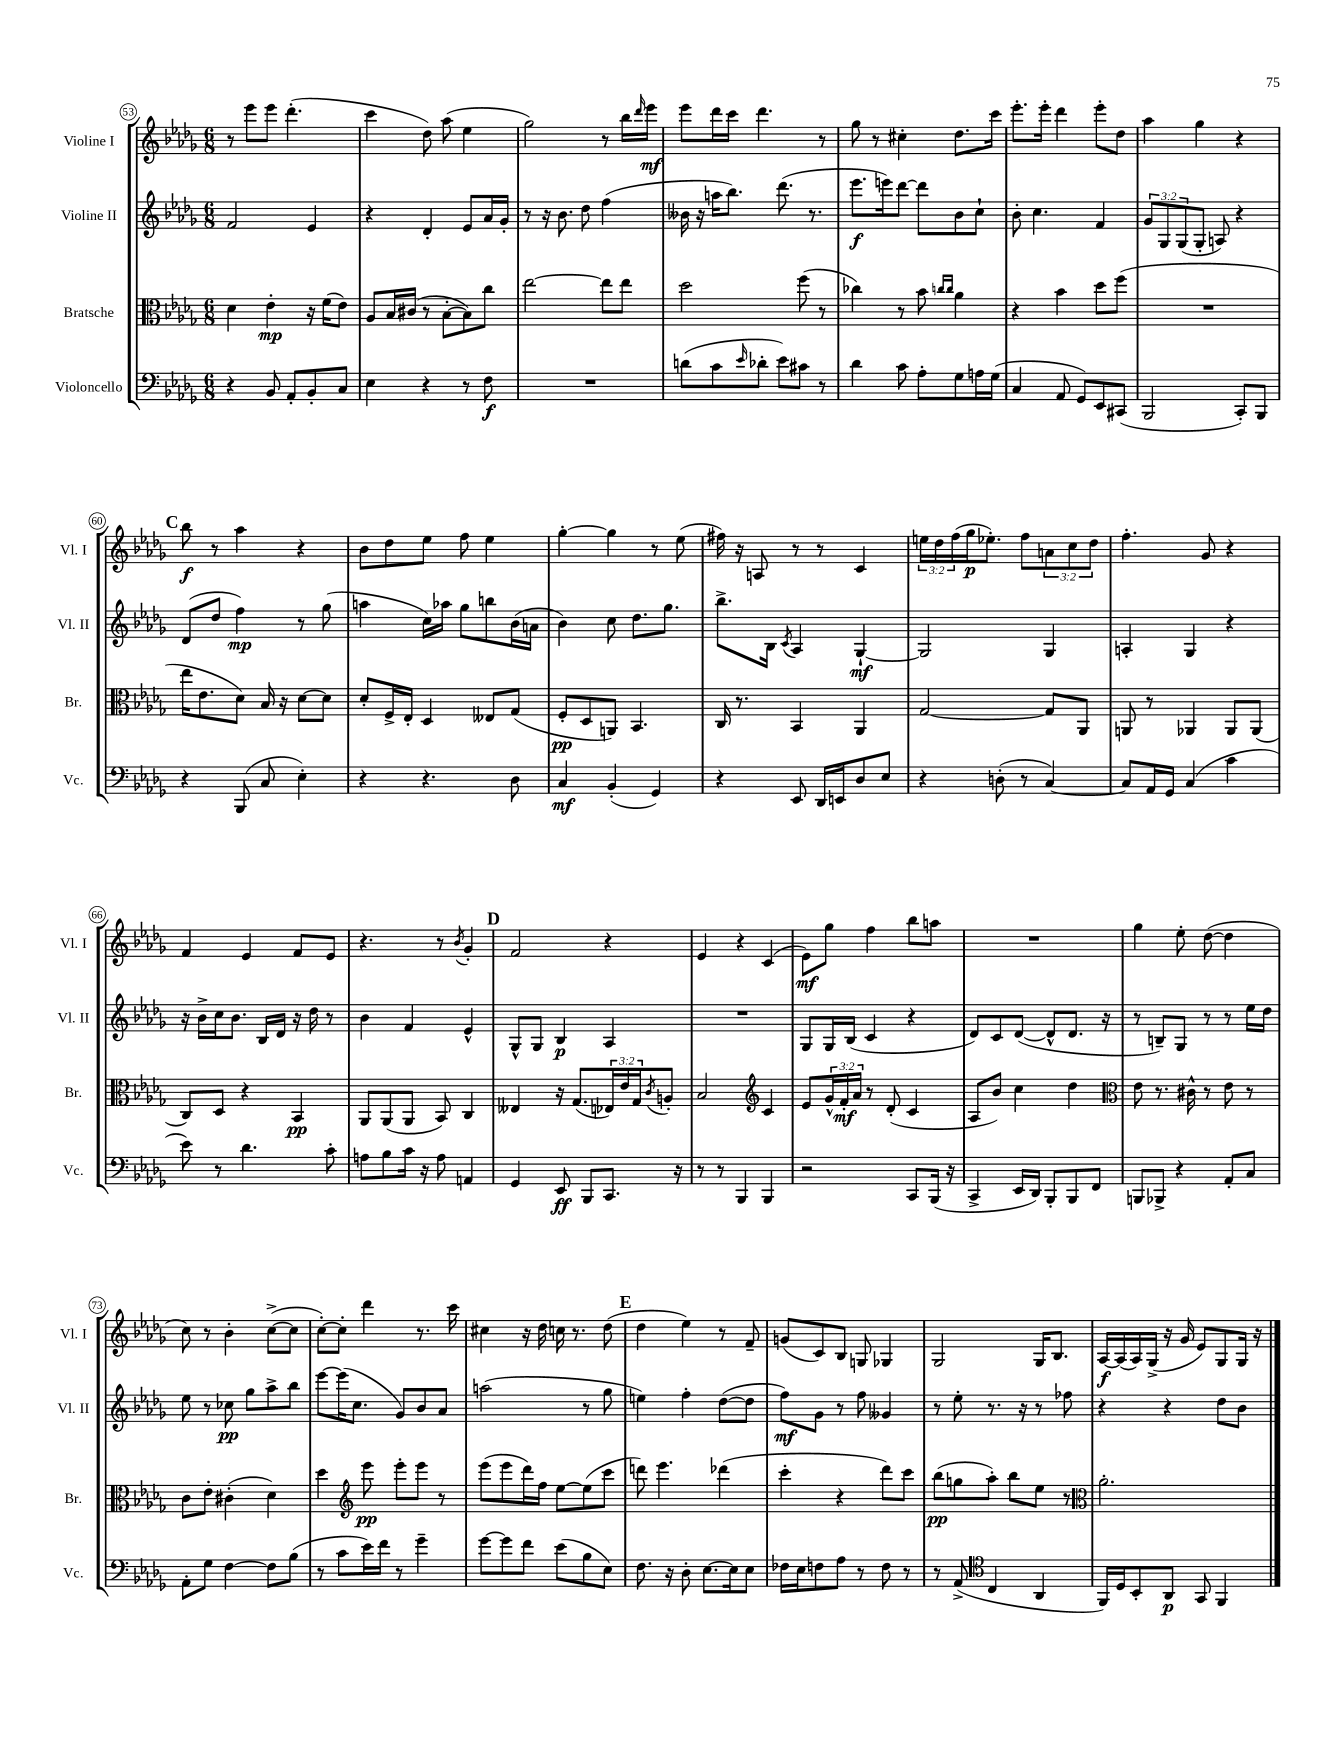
<<
\new StaffGroup <<
\new Staff = "s0" \with { instrumentName = "Violine I" shortInstrumentName = "Vl. I" } {
    \clef treble \key des \major \numericTimeSignature \time 6/8 \override Staff.TupletNumber.text = #tuplet-number::calc-fraction-text
    r8 ees'''8 ees'''8 des'''4.-.( |
    c'''4 des''8) aes''8( ees''4 |
    ges''2) r8 bes''16 \grace { des'''16 } ees'''16\mf |
    ees'''8 des'''16 c'''16 des'''4. r8 |
    ges''8 r8 cis''4-. des''8. c'''16 |
    ees'''8.-. ees'''16-. des'''4 ees'''8-. des''8 |
    aes''4 ges''4 r4 |
    \mark \markup { \bold "C" } bes''8\f r8 aes''4 r4 |
    bes'8 des''8 ees''8 f''8 ees''4 |
    ges''4~-. ges''4 r8 ees''8( |
    fis''16) r16 a8 r8 r8 c'4 |
    \tuplet 3/2 { e''16 des''16 f''16( } ges''16\p ees''8.-.) f''8 \tuplet 3/2 { a'8 c''8 des''8 } |
    f''4.-. ges'8 r4 |
    f'4 ees'4 f'8 ees'8 |
    r4. r8 \acciaccatura { bes'8 } ges'4-. |
    \mark \markup { \bold "D" } f'2 r4 |
    ees'4 r4 c'4( |
    ees'8\mf) ges''8 f''4 bes''8 a''8 |
    R2. |
    ges''4 ees''8-. des''8~( des''4 |
    c''8) r8 bes'4-. c''8~->( c''8 |
    c''8~-.) c''8-. des'''4 r8. c'''16 |
    cis''4 r16 des''16 c''16 r8. des''8( |
    \mark \markup { \bold "E" } des''4 ees''4) r8 f'8-- |
    g'8( c'8) bes8 g8 ges4 |
    ges2 ges16 bes8. |
    aes16~\f aes16( aes16) ges16->( r16 ges'16 ees'8) ges8 ges16 r16 \bar "|." |
}
\new Staff = "s1" \with { instrumentName = "Violine II" shortInstrumentName = "Vl. II" } {
    \clef treble \key des \major \numericTimeSignature \time 6/8 \override Staff.TupletNumber.text = #tuplet-number::calc-fraction-text
    f'2 ees'4 |
    r4 des'4-. ees'8 aes'16 ges'16-. |
    r8 r16 bes'8. des''8 f''4( |
    beses'16 r16 a''16 bes''8.) des'''8.( r8. |
    ees'''8.\f e'''16) des'''8~ des'''8 bes'8 c''8-! |
    bes'8-. c''4. f'4 |
    \tuplet 3/2 { ges'8 ges8 ges8( } ges8-. a8) r4 |
    \mark \markup { \bold "C" } des'8( des''8 f''4\mp) r8 ges''8( |
    a''4 c''16) aes''16 ges''8 b''8 bes'16( a'16 |
    bes'4) c''8 des''8. ges''8. |
    bes''8.-> bes16 \acciaccatura { c'8 } aes4 ges4~-!\mf |
    ges2 ges4 |
    a4-. ges4 r4 |
    r16 bes'16-> c''16 bes'8. bes16 des'16 r16 des''16 r8 |
    bes'4 f'4 ees'4-^ |
    \mark \markup { \bold "D" } ges8-^ ges8 bes4\p aes4 |
    R2. |
    ges8 ges16 bes16( c'4 r4 |
    des'8) c'8 des'8~( des'8-^ des'8. r16 |
    r8 b8--) ges8 r8 r8 ees''16 des''16 |
    ees''8 r8 ces''8\pp ges''8 aes''8-> bes''8 |
    ees'''8~ ees'''16( c''8. ges'8) bes'8 aes'8 |
    a''2( r8 ges''8 |
    \mark \markup { \bold "E" } e''4) f''4-. des''8~( des''8 |
    f''8\mf) ges'8 r8 f''8 geses'4 |
    r8 ees''8-. r8. r16 r8 fes''8 |
    r4 r4 des''8 bes'8 \bar "|." |
}
\new Staff = "s2" \with { instrumentName = "Bratsche" shortInstrumentName = "Br." } {
    \clef alto \key des \major \numericTimeSignature \time 6/8 \override Staff.TupletNumber.text = #tuplet-number::calc-fraction-text
    des'4 ees'4-.\mp r16 f'16( ees'8) |
    aes8 bes16 cis'16( r8 bes8~-. bes8) c''8 |
    ees''2~ ees''8 ees''8 |
    des''2 f''8( r8 |
    ces''4) r8 bes'8 \grace { c''16 c''16 } aes'4 |
    r4 bes'4 des''8 f''8( |
    R2. |
    \mark \markup { \bold "C" } ees''16 ees'8. des'8) bes16 r16 des'8~ des'8 |
    des'8-. f16-> ees16-. des4 eeses8 ges8( |
    f8-.\pp des8 a,8) bes,4. |
    c16 r8. bes,4 aes,4 |
    ges2~ ges8 aes,8 |
    a,8 r8 aes,4 aes,8 aes,8( |
    c8) des8 r4 bes,4\pp |
    aes,8 aes,8( aes,8 bes,8) c4 |
    \mark \markup { \bold "D" } eeses4 r16 ges8.( \tuplet 3/2 { ees16) ees'16 ges16 } \acciaccatura { c'8 } a8-. |
    bes2 \clef treble c'4 |
    ees'8 \tuplet 3/2 { ges'16-^ f'16-.\mf aes'16 } r8 des'8-.( c'4 |
    aes8 bes'8) c''4 des''4 |
    \clef alto ees'8 r8. cis'16-^ r8 ees'8 r8 |
    c'8 ees'8-. cis'4-.( des'4) |
    des''4 \clef treble ees'''8\pp ees'''8-. ees'''8 r8 |
    ees'''8( ees'''8 des'''16) f''16 ees''8~ ees''8( c'''8 |
    \mark \markup { \bold "E" } d'''8) ees'''4. des'''4( |
    c'''4-. r4 des'''8) c'''8 |
    bes''8\pp( g''8 aes''8-.) bes''8 ees''8 r8 |
    \clef alto aes'2.-. \bar "|." |
}
\new Staff = "s3" \with { instrumentName = "Violoncello" shortInstrumentName = "Vc." } {
    \clef bass \key des \major \numericTimeSignature \time 6/8
    r4 bes,8 aes,8-. bes,8-. c8 |
    ees4 r4 r8 f8\f |
    R2. |
    d'8( c'8 \grace { ees'16 } des'8-. ees'8) cis'8 r8 |
    des'4 c'8 aes8-. ges8 a16 ges16( |
    c4 aes,8 ges,8) ees,8 cis,8( |
    bes,,2 c,8-.) bes,,8 |
    \mark \markup { \bold "C" } r4 bes,,8( c8 ees4-.) |
    r4 r4. des8 |
    c4\mf bes,4-.( ges,4) |
    r4 ees,8 des,16 e,16 des8 ees8 |
    r4 d8-.( r8 c4~) |
    c8 aes,16 ges,16 c4( c'4 |
    ees'8) r8 des'4. c'8-. |
    a8 bes8 c'16 r16 a8 a,4 |
    \mark \markup { \bold "D" } ges,4 ees,8\ff bes,,8 c,8. r16 |
    r8 r8 bes,,4 bes,,4 |
    r2 c,8 bes,,16( r16 |
    c,4-> ees,16 des,16) bes,,8-. bes,,8 f,8 |
    b,,8 bes,,8-> r4 aes,8-. c8 |
    aes,8-. ges8 f4~ f8 bes8( |
    r8 c'8 ees'16) f'16 r8 ges'4-- |
    ges'8~ ges'8 f'8 ees'8( bes8 ees8) |
    \mark \markup { \bold "E" } f8. r16 des8-. ees8.~ ees16 ees8 |
    fes16 ees16 f8 aes8 r8 f8 r8 |
    r8 aes,8->( \clef tenor c4 aes,4 |
    f,16) des16 bes,8-. aes,8\p ges,8 f,4 \bar "|." |
}
>>
>>
\layout { \context { \Score currentBarNumber = #53 \override BarNumber.stencil = #(make-stencil-circler 0.1 0.3 ly:text-interface::print) } }
